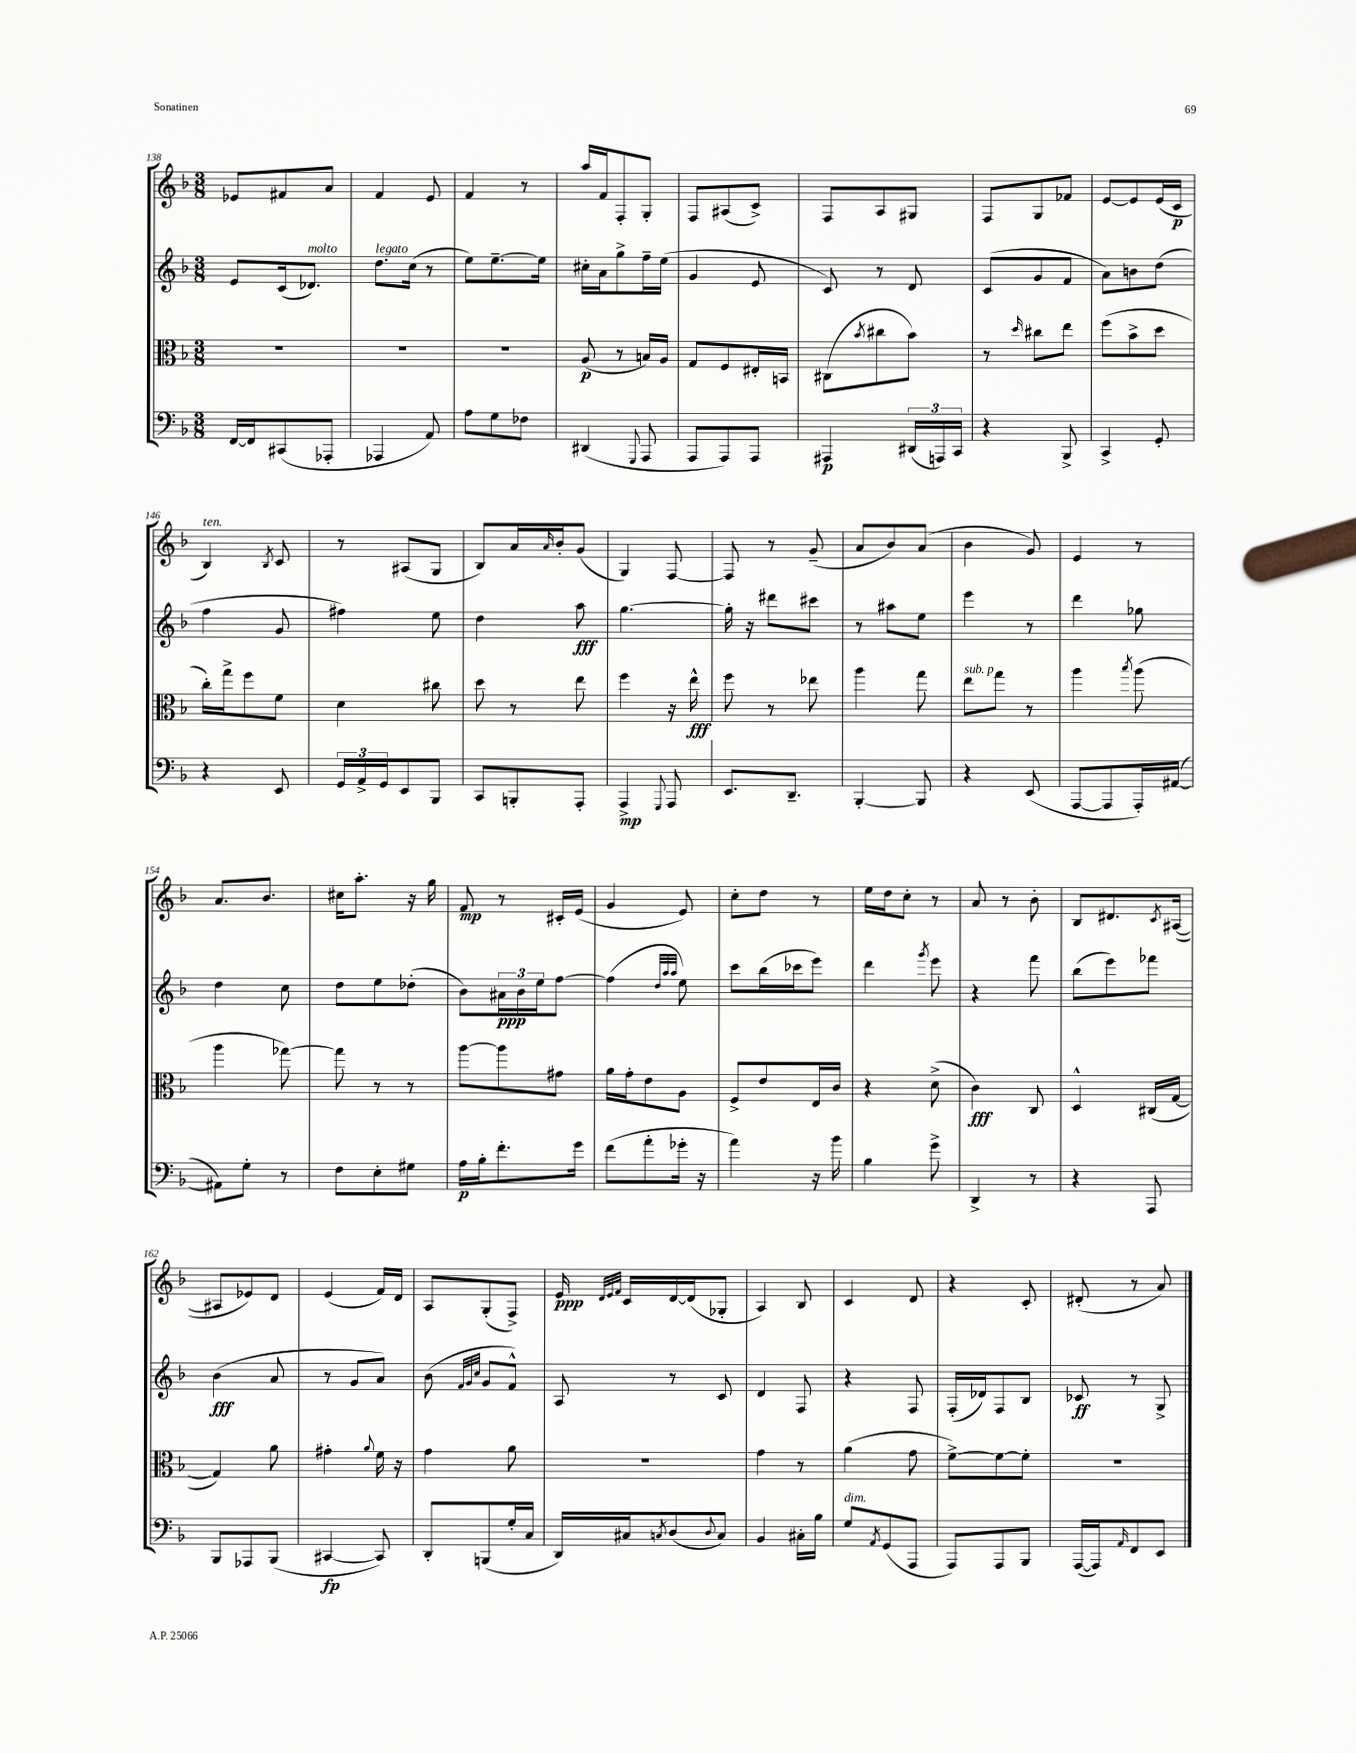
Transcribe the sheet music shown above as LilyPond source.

<<
\new StaffGroup <<
\new Staff = "s0" {
    \clef treble \key f \major \numericTimeSignature \time 3/8
    ees'8 fis'8 a'8 |
    f'4 e'8 |
    f'4 r8 |
    a''16 f'16 f8-. g8-. |
    f8 ais8( c'8->) |
    f8 a8 gis8 |
    f8 g8 fes'8 |
    e'8~ e'8 e'16( c'16\p |
    bes4^\markup { \italic "ten." }) \acciaccatura { bes8 } c'8 |
    r8 ais8( g8 |
    bes8) a'16 \grace { a'16 } bes'16-. g'8( |
    g4) f8~ |
    f8 r8 g'8--( |
    a'8 bes'8) a'8( |
    bes'4 g'8) |
    e'4 r8 |
    a'8. bes'8. |
    cis''16 a''8.-. r16 g''16 |
    f'8\mp r8 cis'16-. e'16( |
    g'4 e'8) |
    c''8-. d''8 r8 |
    e''16 d''16 c''8-. r8 |
    a'8 r8 bes'8-. |
    bes8 dis'8. \acciaccatura { c'8 } ais16~( |
    ais8 ees'8) d'8 |
    e'4( f'16) d'16 |
    a8 g8-.( f8->) |
    e'16\ppp \grace { d'32 e'32 f'32 } c'16 d'16~ d'16( ges8-. |
    a4) bes8 |
    c'4 d'8 |
    r4 c'8-. |
    dis'8-.( r8 a'8) \bar "|." |
}
\new Staff = "s1" {
    \clef treble \key f \major \numericTimeSignature \time 3/8
    e'8 c'16( des'8.^\markup { \italic "molto" }) |
    d''8.^\markup { \italic "legato" } c''16( r8 |
    e''8) e''8.~-- e''16 |
    cis''16-. a'16 g''8-> f''16-- e''16( |
    g'4 e'8 |
    c'8) r8 d'8 |
    c'8( g'8 f'8 |
    a'8) b'8 d''8( |
    f''4 g'8 |
    fis''4) e''8 |
    d''4 a''8\fff |
    g''4.~ |
    g''16-. r16 dis'''8 cis'''8 |
    r8 ais''8 e''8 |
    e'''4 r8 |
    d'''4 ges''8 |
    d''4 c''8 |
    d''8 e''8 des''8-.( |
    bes'8) \tuplet 3/2 { ais'16\ppp bes'16 e''16 } f''8~ |
    f''4( \grace { d''32 a''32 a''32 } e''8) |
    c'''8 bes''16( ces'''16 e'''8) |
    d'''4 \acciaccatura { g'''8 } e'''8 |
    r4 f'''8 |
    bes''8( e'''8) fes'''8 |
    bes'4\fff( a'8 |
    r8 g'8 a'8) |
    bes'8( \grace { f'32 g'32 c''32 } g'8 f'8-^) |
    a8 r8 c'8 |
    d'4 f8 |
    r4 f8 |
    f16-.( des'16) f8 bes8 |
    ces'8\ff r8 g8-> \bar "|." |
}
\new Staff = "s2" {
    \clef alto \key f \major \numericTimeSignature \time 3/8
    R4. |
    R4. |
    R4. |
    a8\p( r8 b16) a16 |
    g8 f8 eis16-. b,16 |
    cis8( \acciaccatura { bes'8 } cis''8 bes'8) |
    r8 \grace { d''16 } cis''8 e''8 |
    f''8( bes'8-> d''8 |
    c''16-.) g''16-> f''8 f'8 |
    d'4 cis''8 |
    d''8 r8 e''8 |
    f''4 r16 e''16-^\fff |
    f''8 r8 ees''8 |
    a''4 g''8 |
    e''8^\markup { \italic "sub. p" } g''8 r8 |
    a''4 \acciaccatura { bes''8 } a''8( |
    a''4 ges''8~) |
    ges''8 r8 r8 |
    a''8~ a''8 gis'8 |
    a'16 g'16-. e'8 a8 |
    f8-> e'8 e16 c'16 |
    r4 d'8->( |
    c'4\fff) c8 |
    d4-^ cis16( g16~ |
    g4) a'8 |
    gis'4-. \appoggiatura { a'8 } f'16 r16 |
    g'4 a'8 |
    R4. |
    g'4 r8 |
    a'4( g'8 |
    f'8~->) f'8~ f'8-. |
    R4. \bar "|." |
}
\new Staff = "s3" {
    \clef bass \key f \major \numericTimeSignature \time 3/8
    f,16~ f,16 cis,8( aes,,8-. |
    aes,,4 a,8) |
    a8 g8 fes8 |
    dis,4( \appoggiatura { g,,8 } a,,8 |
    a,,8 a,,8) a,,8 |
    ais,,4\p \tuplet 3/2 { dis,16( a,,16) c,16 } |
    r4 bes,,8-> |
    c,4-> g,8-. |
    r4 e,8 |
    \tuplet 3/2 { g,16 a,16-> g,16 } e,8 bes,,8 |
    c,8 b,,8-. a,,8-. |
    a,,4->\mp \appoggiatura { g,,8 } a,,8 |
    e,8. d,8.-- |
    bes,,4~-. bes,,8 |
    r4 e,8( |
    a,,8~ a,,8 a,,16-.) ais,16~( |
    ais,8) g8-. r8 |
    f8 e8-. gis8 |
    a16\p bes16-. f'8.-. g'16 |
    f'8( a'8-. ges'16-. r16 |
    a'4) r16 bes'16 |
    bes4 g'8-> |
    d,4-> r8 |
    r4 a,,8 |
    bes,,8 aes,,8 bes,,8( |
    cis,4~\fp cis,8) |
    d,8-. b,,8( g16-. c16 |
    d,16) cis16 \acciaccatura { c8 } d8( \appoggiatura { d8 } c8) |
    bes,4 cis16-. bes16 |
    g8^\markup { \italic "dim." } \acciaccatura { a,8 } g,8( a,,8 |
    a,,8) a,,8 bes,,8 |
    a,,16~( a,,16) \grace { a,16 } f,8 e,8 \bar "|." |
}
>>
>>
\layout { \context { \Score currentBarNumber = #138 } }
